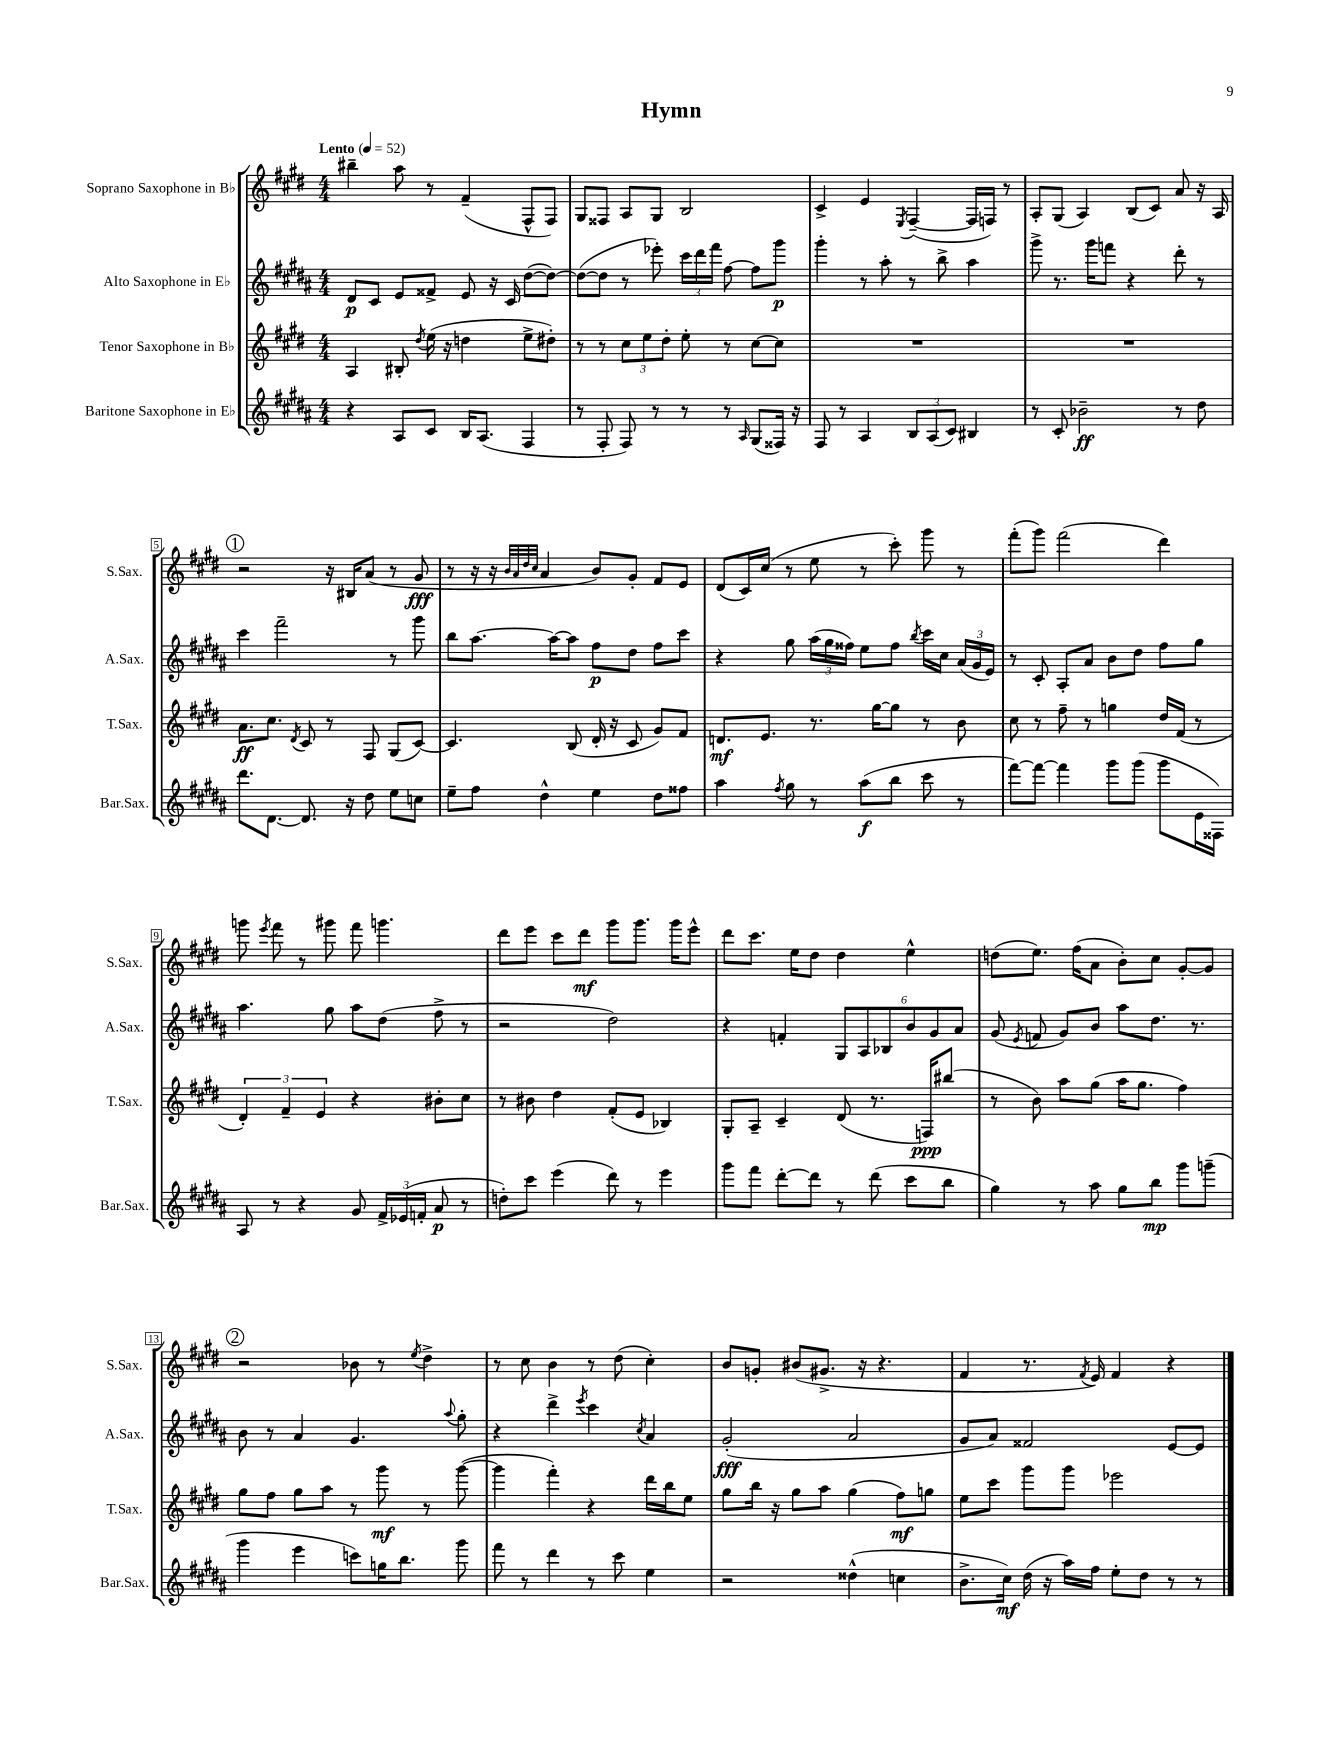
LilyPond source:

\header { title = "Hymn" }
<<
\new StaffGroup <<
\new Staff = "s0" \with { instrumentName = "Soprano Saxophone in Bb" shortInstrumentName = "S.Sax." } {
    \clef treble \key e \major \numericTimeSignature \time 4/4 \tempo "Lento" 4 = 52
    \autoBeamOff bis''4-- a''8 r8 fis'4--( fis8[-^ fis8]) |
    gis8[ fisis8] a8[ gis8] b2 |
    cis'4-> e'4 \acciaccatura { e8 } fis4~--( fis16[ f16]) r8 |
    a8[-. gis8]( a4) b8[( cis'8]) a'8 r16 a16 |
    \mark \markup { \circle "1" } r2 r16 bis16[ a'8]( r8 gis'8\fff |
    r8 r16 r16 \grace { b'32[ a'32 dis''32 cis''32] } a'4 b'8[) gis'8]-. fis'8[ e'8] |
    dis'8[( cis'16) cis''16]( r8 e''8 r8 cis'''8-.) gis'''8 r8 |
    fis'''8[-.( gis'''8]) fis'''2( dis'''4) |
    g'''8 \acciaccatura { e'''8 } fis'''8 r8 gis'''8 fis'''8 g'''4. |
    dis'''8[ e'''8] cis'''8[ dis'''8]\mf gis'''8[ gis'''8.] gis'''16[ e'''8]-^ |
    dis'''8[ cis'''8.] e''16[ dis''8] dis''4 e''4-^ |
    d''8[( e''8.]) fis''16[( a'8] b'8[-.) cis''8] gis'8[~-. gis'8] |
    \mark \markup { \circle "2" } r2 bes'8 r8 \acciaccatura { e''8 } dis''4-> |
    r8 cis''8 b'4 r8 dis''8( cis''4-.) |
    b'8[ g'8]-. bis'8[( gis'8.]-> r16 r4. |
    fis'4 r8. \acciaccatura { fis'8 } e'16) fis'4 r4 \bar "|." |
}
\new Staff = "s1" \with { instrumentName = "Alto Saxophone in Eb" shortInstrumentName = "A.Sax." } {
    \clef treble \key b \major \numericTimeSignature \time 4/4
    \autoBeamOff dis'8[\p cis'8] e'8[ fisis'8]-> e'8 r16 cis'16 dis''8[~( dis''8]~) |
    dis''8[~( dis''8] r8 ees'''8-.) \tuplet 3/2 { cis'''16[ dis'''16 fis'''16] } fis''8~ fis''8[ gis'''8]\p |
    gis'''4-. r8 ais''8-. r8 b''8-> ais''4 |
    gis'''8-> r8. gis'''16[ f'''8] r4 dis'''8-. r8 |
    \mark \markup { \circle "1" } cis'''4 fis'''2-- r8 gis'''8 |
    b''8[ ais''8.]~ ais''16[~ ais''8] fis''8[\p dis''8] fis''8[ cis'''8] |
    r4 gis''8 \tuplet 3/2 { ais''16[( gis''16 fisis''16]) } e''8[ fisis''8] \acciaccatura { b''8 } cis'''16[ cis''16] \tuplet 3/2 { ais'16[( gis'16 e'16]) } |
    r8 cis'8-. ais8[-. ais'8] b'8[ dis''8] fis''8[ gis''8] |
    ais''4. gis''8 ais''8[ dis''8]( fis''8-> r8 |
    r2 dis''2) |
    r4 f'4-. \tuplet 6/4 { gis8[ ais8 bes8 b'8 gis'8 ais'8] } |
    gis'8( \acciaccatura { e'8 } f'8 gis'8[) b'8] ais''8[ dis''8.] r8. |
    \mark \markup { \circle "2" } b'8 r8 ais'4 gis'4. \appoggiatura { ais''8 } gis''8-. |
    r4 dis'''4-> \acciaccatura { e'''8 } cis'''4 \acciaccatura { cis''8 } ais'4 |
    gis'2-.\fff( ais'2 |
    gis'8[ ais'8]) fisis'2 e'8[~ e'8] \bar "|." |
}
\new Staff = "s2" \with { instrumentName = "Tenor Saxophone in Bb" shortInstrumentName = "T.Sax." } {
    \clef treble \key e \major \numericTimeSignature \time 4/4
    \autoBeamOff a4 bis8-. \acciaccatura { dis''8 } e''16( r16 d''4 e''8[-> dis''8]-.) |
    r8 r8 \tuplet 3/2 { cis''8[ e''8 dis''8]-. } e''8-. r8 cis''8[~ cis''8] |
    R1 |
    R1 |
    \mark \markup { \circle "1" } a'8.[\ff cis''8.] \acciaccatura { dis'8 } cis'8 r8 fis8 gis8[( cis'8]~) |
    cis'4. b8( dis'16-. r16 cis'8 gis'8[) fis'8] |
    d'8.[\mf e'8.] r8. gis''16[~ gis''8] r8 b'8 |
    cis''8 r8 fis''8-- r8 g''4 dis''16[ fis'16]( r8 |
    \tuplet 3/2 { dis'4-.) fis'4-- e'4 } r4 bis'8[-. cis''8] |
    r8 bis'8 dis''4 fis'8[-.( e'8] bes4) |
    gis8[-. a8]-- cis'4-- dis'8( r8. f16[\ppp) bis''8]( |
    r8 b'8) a''8[ gis''8]( a''16[ gis''8.] fis''4) |
    \mark \markup { \circle "2" } gis''8[ fis''8] gis''8[ a''8] r8 gis'''8\mf r8 gis'''8~( |
    gis'''4 fis'''4-.) r4 dis'''16[ b''16 e''8] |
    gis''8[ b''16] r16 gis''8[ a''8] gis''4( fis''8[\mf) g''8] |
    e''8[ cis'''8] gis'''8[ gis'''8] ees'''2 \bar "|." |
}
\new Staff = "s3" \with { instrumentName = "Baritone Saxophone in Eb" shortInstrumentName = "Bar.Sax." } {
    \clef treble \key b \major \numericTimeSignature \time 4/4
    \autoBeamOff r4 ais8[ cis'8] b16[ ais8.]( fis4 |
    r8 fis8-. fis8) r8 r8 r8 \grace { ais16 } gis8[( fisis16]) r16 |
    fis8 r8 ais4 \tuplet 3/2 { b8[ ais8( cis'8]) } bis4 |
    r8 cis'8-. bes'2--\ff r8 dis''8 |
    \mark \markup { \circle "1" } dis'''8.[ dis'8.]~ dis'8. r16 dis''8 e''8[ c''8] |
    e''8[-- fis''8] dis''4-^ e''4 dis''8[ fisis''8] |
    ais''4 \acciaccatura { fis''8 } gis''8 r8 ais''8[\f( b''8] cis'''8 r8 |
    fis'''8[~) fis'''8]~ fis'''4 gis'''8[ gis'''8]( gis'''8[ e'16 fisis16]) |
    ais8 r8 r4 gis'8 \tuplet 3/2 { fis'16[-> ees'16( f'16]-. } ais'8\p r8 |
    d''8[-.) cis'''8] e'''4( dis'''8) r8 e'''4 |
    gis'''8[ fis'''8] dis'''8[~-. dis'''8] r8 dis'''8( cis'''8[ b''8] |
    gis''4) r8 ais''8 gis''8[ b''8]\mp gis'''8[ g'''8]--( |
    \mark \markup { \circle "2" } gis'''4 e'''4 c'''8[) g''16 b''8.] gis'''8 |
    fis'''8 r8 dis'''4 r8 cis'''8 e''4 |
    r2 disis''4-^( c''4 |
    b'8.[-> cis''16]\mf) dis''16( r16 ais''16[) fis''16] e''8[-. dis''8] r8 r8 \bar "|." |
}
>>
>>
\layout { \context { \Score \override BarNumber.stencil = #(make-stencil-boxer 0.1 0.3 ly:text-interface::print) } }
